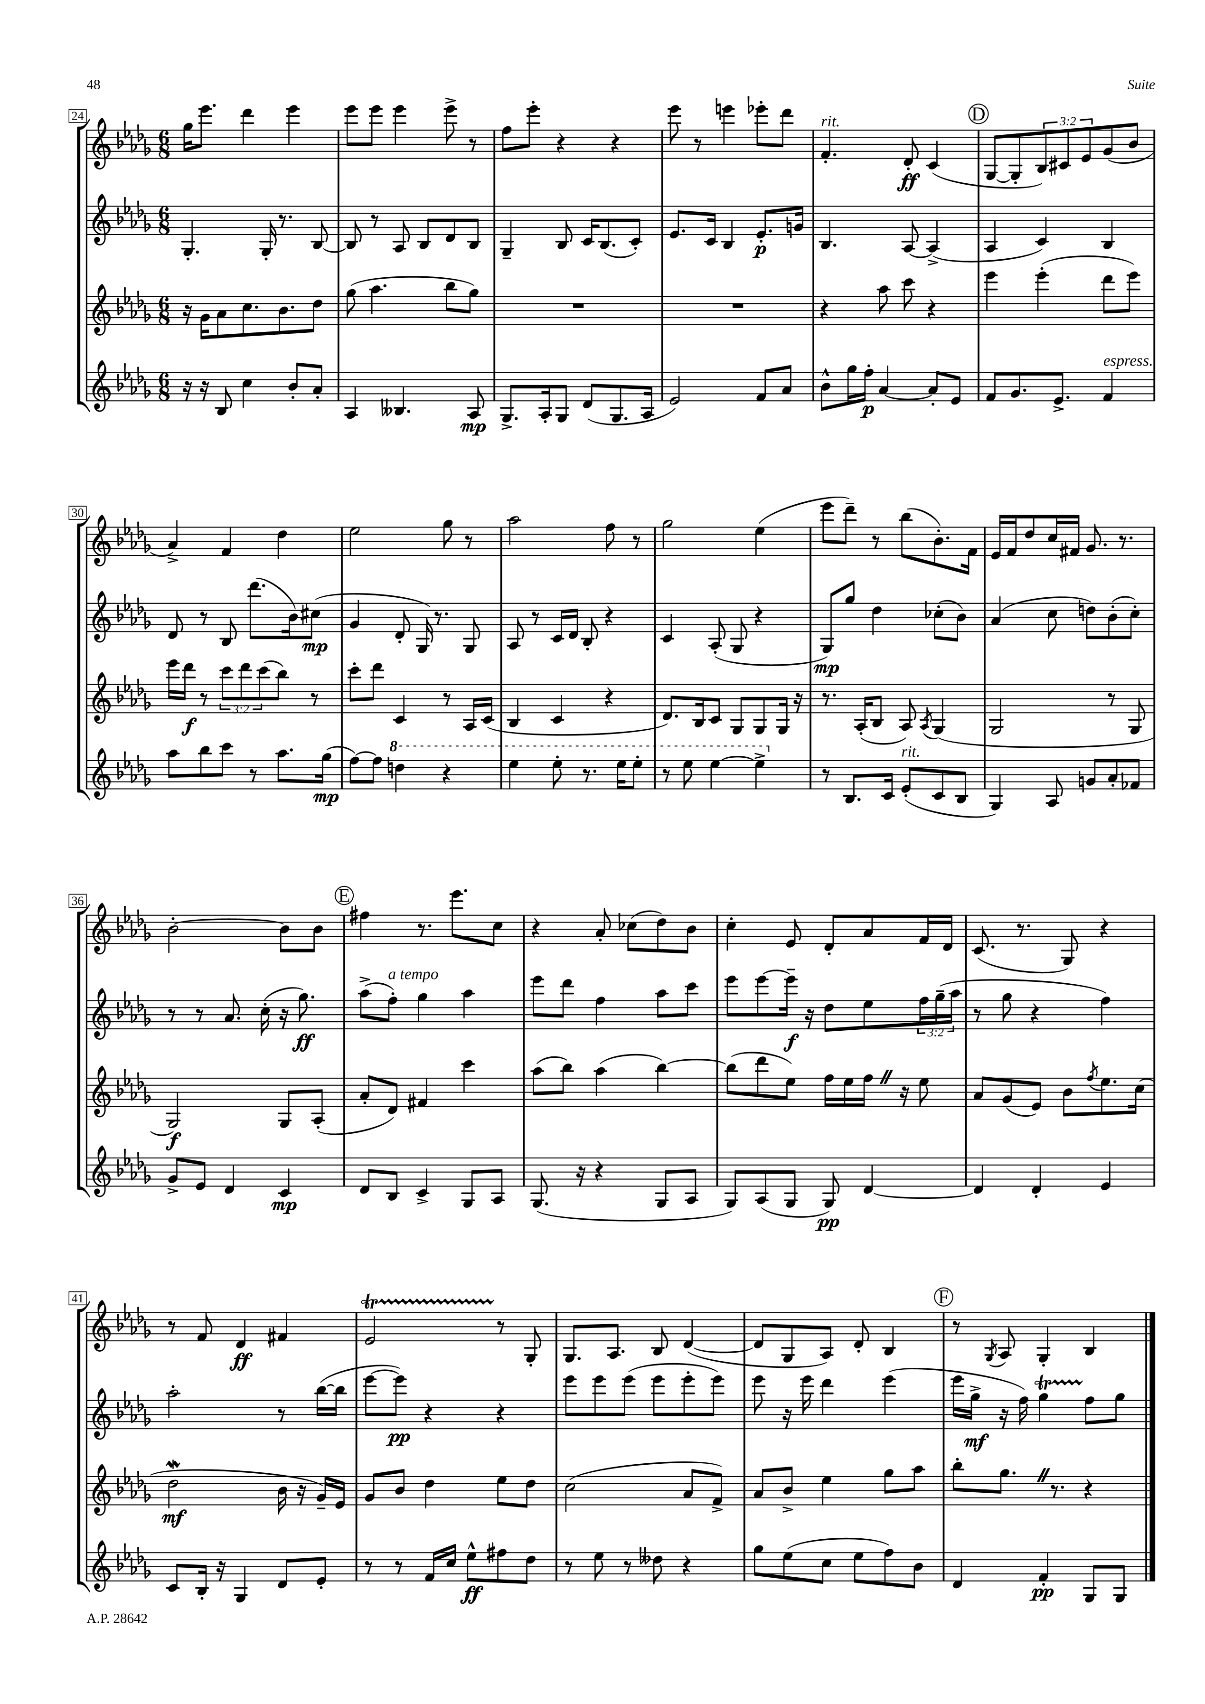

**kern	**kern	**kern	**kern
*staff4	*staff3	*staff2	*staff1
*clefG2	*clefG2	*clefG2	*clefG2
*k[b-e-a-d-g-]	*k[b-e-a-d-g-]	*k[b-e-a-d-g-]	*k[b-e-a-d-g-]
*M6/8	*M6/8	*M6/8	*M6/8
16r	16r	4.G-'/	16gg-\LK
16r	16g-\LK	.	8.eee-\J
8B-/	8a-\	.	.
4cc\	8.cc\	.	4ddd-\
.	.	16G-'/	.
.	8.b-\	8.r	.
8b-'/L	.	.	4eee-\
8a-'/J	8dd-\J	[8B-/	.
=	=	=	=
4A-/	(8gg-\	8B-/]	8eee-\L
.	4.aa-\	8r	8eee-\J
4.B--/	.	8A-/	4eee-\
.	.	8B-/L	.
.	8bb-\L	8d-/	8eee-^\
8A-/	8gg-\J)	8B-/J	8r
=	=	=	=
8.G-^/L	2.r	4G-~/	8ff\L
.	.	.	8eee-'\J
16A-'/k	.	.	.
8G-/J	.	8B-/	4r
(8d-/L	.	16c/LK	.
.	.	(8.B-/	.
8.G-/	.	.	4r
.	.	8c'/J)	.
16A-/Jk	.	.	.
=	=	=	=
2e-/)	2.r	8.e-/L	8eee-\
.	.	.	8r
.	.	16c/Jk	.
.	.	4B-/	4eee\
8f/L	.	8.e-'/L	8eee-'\L
8a-/J	.	.	8ddd-\J
.	.	16g/Jk	.
=	=	=	=
8b-^^\L	4r	4.B-/	4.f'/
16gg-\L	.	.	.
16ff'\JJ	.	.	.
[4a-/	8aa-\	.	.
.	8ccc\	[8A-/	8d-'/
8a-'/]L	4r	(4A-^/]	(4c/
8e-/J	.	.	.
=	=	=	=
8f/L	4eee-\	4A-/	[8G-/L
8.g-/	.	.	8G-'/]
.	(4eee-'\	4c/)	12B-/)
8.e-^/J	.	.	.
.	.	.	12c#/
.	.	.	12e-/
4f/	8ddd-\L	4B-/	(8g-/
.	8eee-\J)	.	8b-/J
=	=	=	=
8aa-\L	16eee-\LL	8d-/	4a-^/)
.	16ddd-\JJ	.	.
8bb-\	8r	8r	.
8ccc\J	12ccc\L	8B-/	4f/
.	12ddd-\	.	.
8r	.	(8.ddd-\L	.
.	(12ccc\	.	.
8.aa-\L	8bb-\J)	.	4dd-\
.	.	16b-\k)	.
.	8r	(8cc#\J	.
(16gg-\Jk	.	.	.
=	=	=	=
[8ff\L)	8ccc'\L	4g-/	2ee-\
8ff\]J	8ddd-\J	.	.
4ddd\	4c/	8d-'/	.
.	.	16G-/)	.
.	.	8.r	.
4r	8r	.	8gg-\
.	16A-/LL	8G-/	8r
.	(16c/JJ	.	.
=	=	=	=
4eee-\	4B-/	8A-/	2aa-\
.	.	8r	.
8eee-'\	4c/	16c/LL	.
.	.	16d-/JJ	.
8.r	.	8B-'/	.
.	4r	4r	8ff\
16eee-\LK	.	.	.
8eee-'\J	.	.	8r
=	=	=	=
8r	8.d-/L)	4c/	2gg-\
8eee-\	.	.	.
.	16B-/k	.	.
[4eee-\	8c/J	(8A-'/	.
.	8G-/L	8G-/	.
4eee-^\]	8G-/	4r	(4ee-\
.	16G-/Jk	.	.
.	16r	.	.
=	=	=	=
8r	8.r	8G-/L)	8eee-\L
8.B-/L	.	8gg-/J	8ddd-~\J)
.	(16A-'/LK	.	.
.	8B-/J	4dd-\	8r
16c/Jk	.	.	.
(8e-'/L	8A-/)	.	(8bb-\L
.	8qA-/	.	.
8c/	(4G-/	(8cc-'\L	8.b-'\)
8B-/J	.	8b-\J)	.
.	.	.	16f\Jk
=	=	=	=
4G-/)	2G-/	(4a-/	16e-/LL
.	.	.	16f/J
.	.	.	8dd-/
8A-/	.	8cc\	16cc/L
.	.	.	16f#/JJ
8g/L	.	8dd\L)	8.g-/
8a-'/	8r	(8b-'\	.
.	.	.	8.r
8f-/J	8G-/	8cc'\J)	.
=	=	=	=
8g-^/L	2G-/)	8r	[2b-'\
8e-/J	.	8r	.
4d-/	.	8.a-/	.
.	.	(16cc'\	.
4c/	8G-/L	16r	8b-\]L
.	.	8.gg-\)	.
.	(8A-'/J	.	8b-\J
=	=	=	=
8d-/L	8a-'/L	(8aa-^\L	4ff#\
8B-/J	8d-/J)	8ff'\J)	.
4c^/	4f#/	4gg-\	8.r
.	.	.	8.eee-\L
8G-/L	4ccc\	4aa-\	.
8A-/J	.	.	8cc\J
=	=	=	=
(8.G-/	(8aa-\L	8eee-\L	4r
.	8bb-\J)	8ddd-\J	.
16r	.	.	.
4r	(4aa-\	4ff\	8a-'/
.	.	.	(8cc-\L
8G-/L	[4bb-\)	8aa-\L	8dd-\)
8A-/J	.	8ccc\J	8b-\J
=	=	=	=
8G-/L)	(8bb-\]L	8eee-\L	4cc'\
(8A-/	8ddd-\	[8eee-\	.
8G-/J	8ee-\J)	16eee-~\]Jk	8e-/
.	.	16r	.
8G-/)	16ff\LL	8dd-\L	8d-'/L
.	16ee-\	.	.
[4d-/	16ff\JJ	8ee-\	8a-/
.	16r	.	.
.	8ee-\	24ff\L	16f/L
.	.	(24gg-~\	.
.	.	.	16d-/JJ
.	.	24aa-\JJ	.
=	=	=	=
4d-/]	8a-/L	8r	(8.c/
.	(8g-/	8gg-\	.
.	.	.	8.r
4d-'/	8e-/J)	4r	.
.	8b-\L	.	8G-/)
.	8qff/	.	.
4e-/	8.ee-\	4ff\)	4r
.	(16cc\Jk	.	.
=	=	=	=
8c/L	2dd-\	2aa-'\	8r
16B-'/Jk	.	.	8f/
16r	.	.	.
4G-/	.	.	4d-/
8d-/L	16b-\	8r	4f#/
.	16r	.	.
8e-'/J	16g-~/LL)	([16bb-\LL	.
.	16e-/JJ	16bb-\]JJ	.
=	=	=	=
8r	8g-/L	[8eee-\L	2e-/
8r	8b-/J	8eee-\]J)	.
16f/LL	4dd-\	4r	.
16cc/JJ	.	.	.
8ee-^^\L	.	.	.
8ff#\	8ee-\L	4r	8r
8dd-\J	8dd-\J	.	8G-'/
=	=	=	=
8r	(2cc\	8eee-\L	8.G-/L
8ee-\	.	8eee-\	.
.	.	.	8.A-/J
8r	.	(8eee-\J	.
8dd--\	.	8eee-\L	8B-/
4r	8a-/L	8eee-'\	([4d-/
.	8f^/J)	8eee-\J)	.
=	=	=	=
8gg-\L	8a-/L	8eee-\	8d-/]L
(8ee-\	8b-^/J	16r	8G-/
.	.	16eee-\	.
8cc\J	4ee-\	4ddd-\	8A-/J)
8ee-\L	.	.	8d-'/
8ff\)	8gg-\L	(4eee-\	4B-/
8b-\J	8aa-\J	.	.
=	=	=	=
4d-/	8bb-'\L	16eee-\LL	8r
.	.	16gg-^\JJ	.
.	.	.	8qG-/
.	8.gg-\J	16r	8A-/
.	.	16ff\)	.
4f'/	.	4gg-\	4G-'/
.	8.r	.	.
8G-/L	4r	8ff\L	4B-/
8G-/J	.	8gg-\J	.
==	==	==	==
*-	*-	*-	*-
